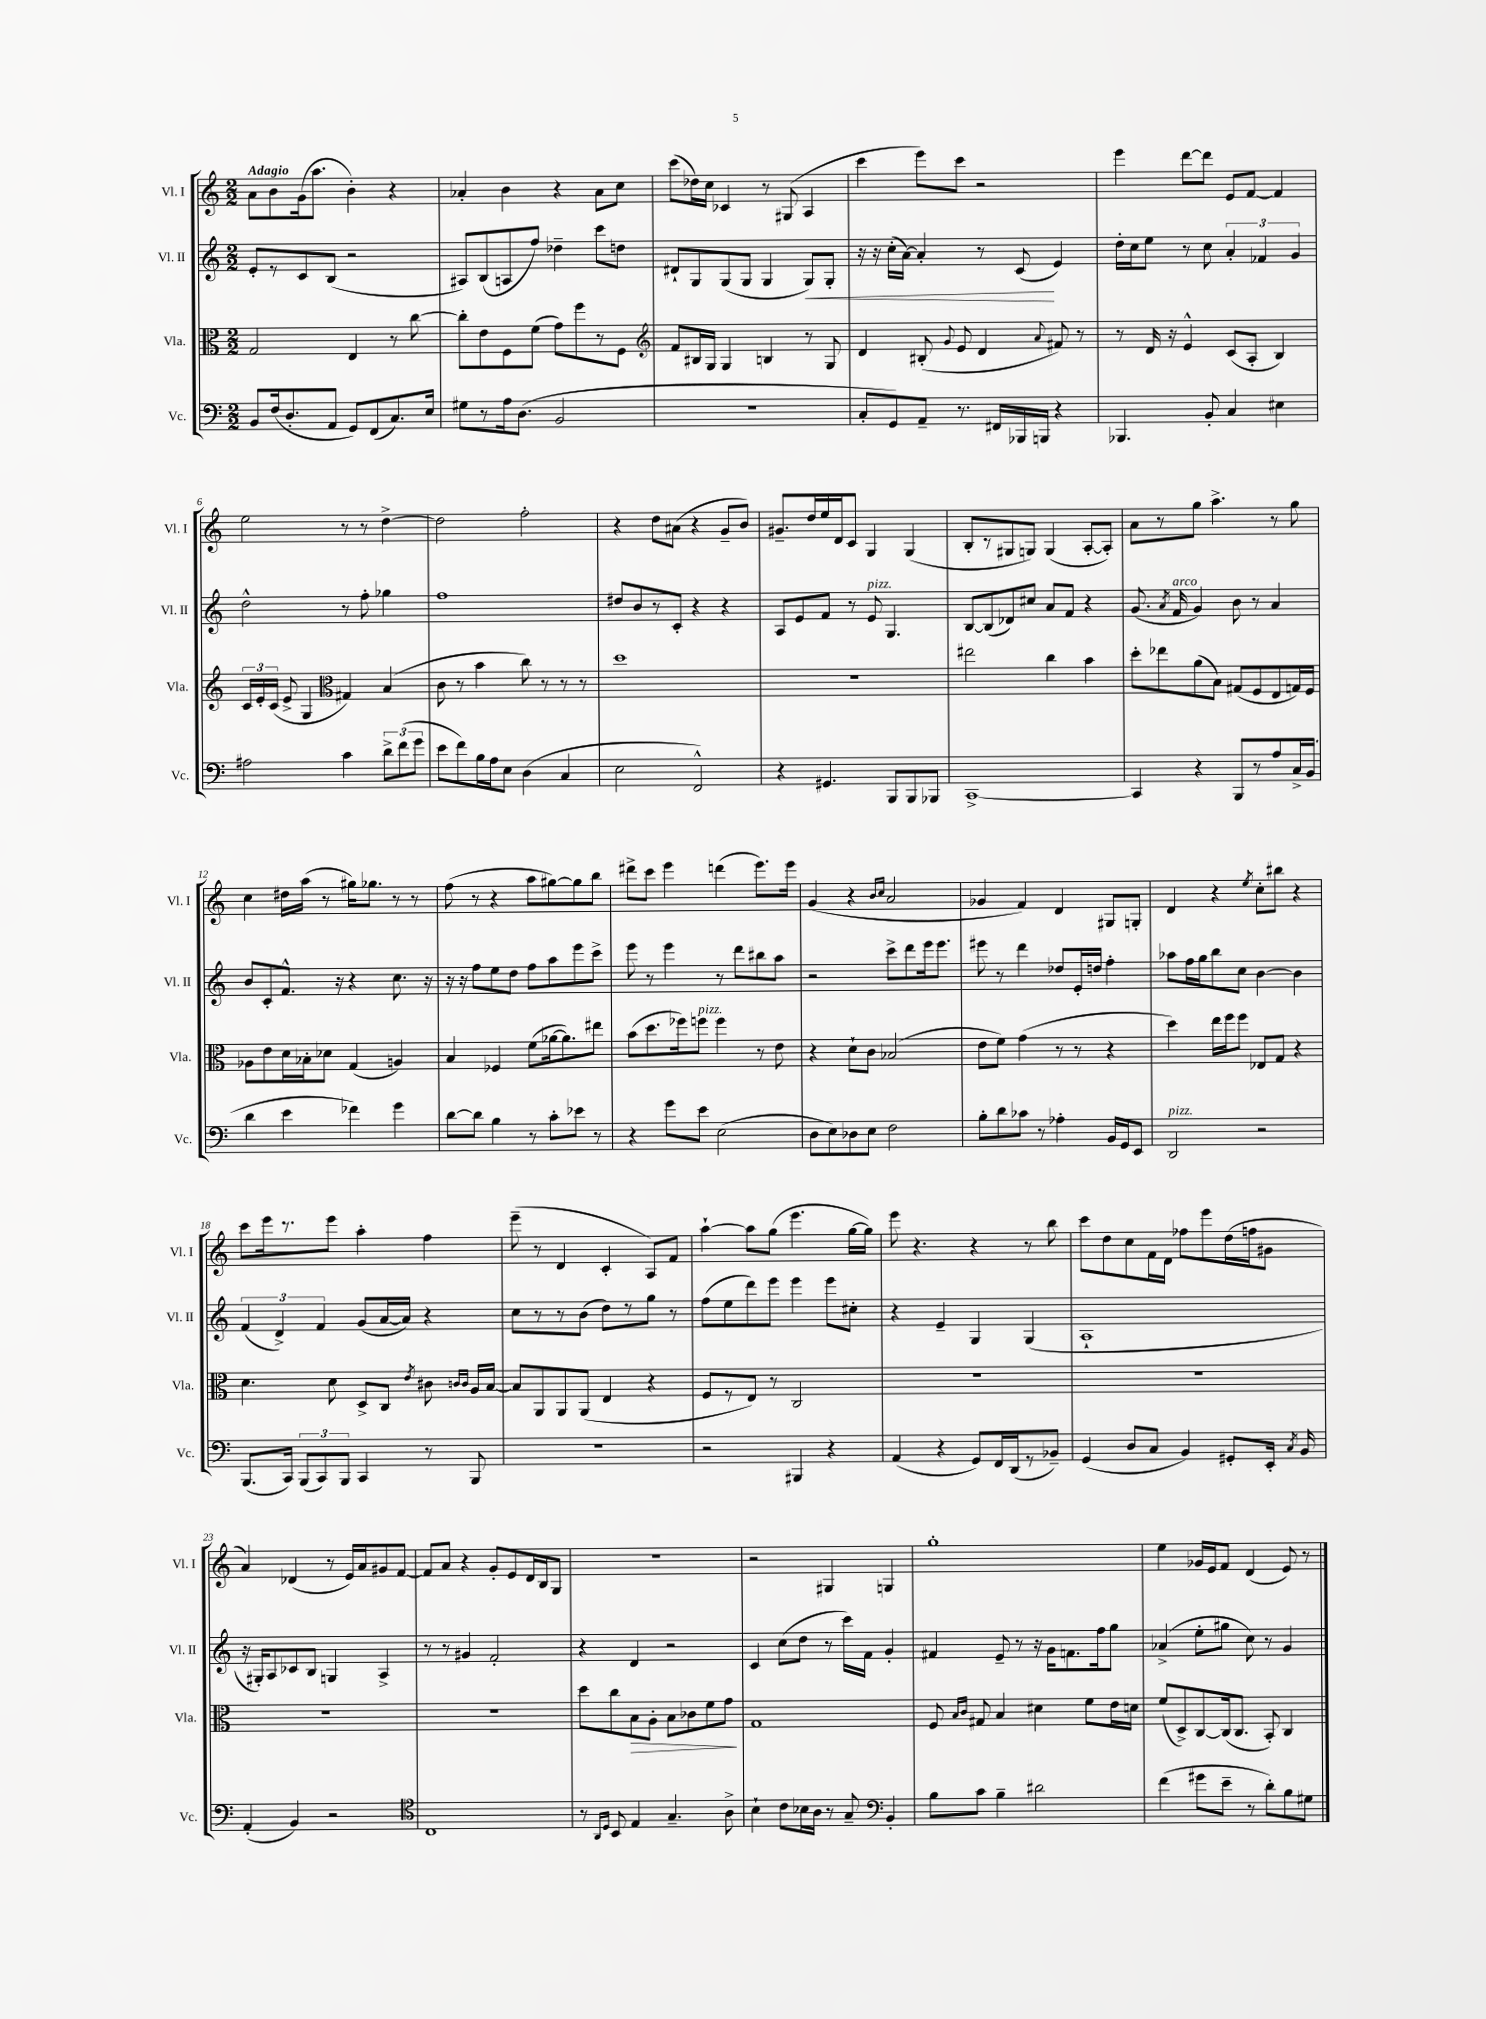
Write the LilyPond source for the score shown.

<<
\new StaffGroup <<
\new Staff = "s0" \with { instrumentName = "Vl. I" shortInstrumentName = "Vl. I" } {
    \clef treble \key c \major \numericTimeSignature \time 2/2 \tempo "Adagio"
    \autoBeamOff a'8[ b'8 g'16( a''8.] b'4-.) r4 |
    aes'4-. b'4 r4 aes'8[ c''8] |
    c'''8[( des''16) c''16] ces'4 r8 gis8( a4 |
    c'''4 e'''8[) c'''8] r2 |
    e'''4 d'''8[~ d'''8] e'8[ f'8]~ f'4 |
    e''2 r8 r8 d''4~-> |
    d''2 f''2-. |
    r4 d''8[ ais'8]( r4 g'8[-- b'8]) |
    gis'8.[-- d''16 e''16 d'16 c'8] g4 g4( |
    b8[-. r8 gis8 g8]) g4( a8[~-. a8]-.) |
    a'8[ r8 g''8] a''4.-> r8 g''8 |
    c''4 dis''16[ a''16]( r8 gis''16[) ges''8.] r8 r8 |
    f''8( r8 r4 a''8[ gis''8~) gis''8 b''8] |
    dis'''8[-> c'''8] e'''4 d'''4( e'''8.[) e'''16] |
    g'4( r4 \grace { b'16[ c''16] } a'2 |
    ges'4 f'4) d'4 gis8[ g8]-. |
    d'4 r4 \acciaccatura { e''8 } c''8[-. bis''8] r4 |
    c'''8[ e'''16 r8. e'''8] a''4-. f''4 |
    e'''8--( r8 d'4 c'4-. a8[) f'8] |
    a''4~-! a''8[ g''8]( e'''4. g''16[~ g''16]) |
    e'''8 r4. r4 r8 b''8 |
    c'''8[ d''8 c''8 f'16 d'16] fes''8[ e'''8 d''16( f''16 gis'8] |
    a'4) des'4( r8 e'16[) a'16 gis'8 f'8]~ |
    f'8[ a'8] r4 g'8[-. e'8 d'16 b16 g8] |
    r1 |
    r2 gis4 g4 |
    g''1-. |
    e''4 ges'16[ e'16 f'8] d'4( e'8) r8 \bar "|." |
}
\new Staff = "s1" \with { instrumentName = "Vl. II" shortInstrumentName = "Vl. II" } {
    \clef treble \key c \major \numericTimeSignature \time 2/2
    \autoBeamOff e'8[-. r8 c'8 b8]( r2 |
    ais8[) b8( a8 f''8]) des''4-- c'''8[ d''8] |
    dis'8[-! g8 g8( g8] g4 g8[\<) g8]-. |
    r16 r16 c''16[-.( a'16]~) a'4-. r8 c'8\!( e'4) |
    d''16[-. c''16 e''8] r8 c''8 \tuplet 3/2 { a'4-. fes'4 g'4 } |
    d''2-^ r8 f''8-. ges''4 |
    f''1 |
    dis''8[ b'8 r8 c'8]-. r4 r4 |
    a8[ e'8 f'8] r8 e'8^\markup { \italic "pizz." } g4. |
    b8[~ b8( des'8) cis''8] a'8[ f'8] r4 |
    g'8.( \acciaccatura { a'8 } f'16^\markup { \italic "arco" } g'4) b'8 r8 a'4 |
    b'8[ c'8-. f'8.]-^ r16 r4 c''8. r16 |
    r16 r16 f''8[ e''8 d''8] f''8[ a''8 e'''8 c'''8]-> |
    e'''8 r8 e'''4 r8 d'''8[ bis''8 a''8] |
    r2 c'''8[-> d'''8 e'''16 e'''8.] |
    eis'''8 r8 d'''4 des''8[ e'16-. d''16] f''4-. |
    aes''8[ f''16 g''16 b''8 c''8] b'4~ b'4 |
    \tuplet 3/2 { f'4( d'4->) f'4 } g'8[( a'16~ a'16]) r4 |
    c''8[ r8 r8 b'8]( d''8[) r8 g''8] r8 |
    f''8[( e''8 d'''8) e'''8] e'''4 e'''8[ cis''8]-. |
    r4 e'4-- g4 g4( |
    a1-! |
    r16 gis16[-.) a8 ces'8 b8] g4 a4-> |
    r8 r8 gis'4 f'2-. |
    r4 d'4 r2 |
    c'4 c''8[( d''8] r8 c'''16[) f'16] g'4-. |
    fis'4 e'8-- r8 r16 g'16[ f'8. f''16 g''8] |
    aes'4->( e''8[-. gis''8] c''8) r8 g'4 \bar "|." |
}
\new Staff = "s2" \with { instrumentName = "Vla." shortInstrumentName = "Vla." } {
    \clef alto \key c \major \numericTimeSignature \time 2/2
    \autoBeamOff g2 e4 r8 c''8~ |
    c''8[-. e'8 f8 f'8]( g'8[) f''8 r8 f8] |
    \clef treble f'8[ bis16 g16] g4 b4 r8 g8 |
    d'4 bis8-.( \appoggiatura { g'8 } e'8 d'4 \appoggiatura { a'8 } fis'8) r8 |
    r8 d'16 r16 e'4-^ c'8[( a8]-. b4) |
    \tuplet 3/2 { c'16[ e'16-. c'16]( } e'8-> g4 \clef alto gis4) b4( |
    c'8 r8 b'4 c''8) r8 r8 r8 |
    d''1 |
    R1 |
    eis''2 c''4 b'4 |
    d''8[-. ees''8 a'8( b8]) gis8[( f8 e8 g16) f16] |
    aes8[ e'8 d'16 bes16-. des'8] g4( a4) |
    b4 fes4 f'8[( aes'16~ aes'8.) eis''8] |
    b'8[( d''8. fes''16) f''8]^\markup { \italic "pizz." } f''4 r8 e'8 |
    r4 d'8[-! c'8] bes2( |
    e'8[ f'8]) g'4( r8 r8 r4 |
    d''4) e''16[ f''16 f''8] ees8[ g8] r4 |
    d'4. d'8 d8[-> c8] \acciaccatura { e'8 } cis'8 \grace { c'16[ c'16] } a16[ b16]~ |
    b8[ a,8 a,8 a,8]( e4 r4 |
    f8[ r8 e8]) r8 c2 |
    R1 |
    R1 |
    R1 |
    R1 |
    d''8[ c''8 b8\> a8]-. b8[ ces'8 f'8 g'8]\! |
    g1 |
    f8 \grace { b16[ c'16] } gis8 b4 dis'4 f'8[ e'16 d'16] |
    f'8[( d8->) c8~ c16( c8.] b,8-.) c4 \bar "|." |
}
\new Staff = "s3" \with { instrumentName = "Vc." shortInstrumentName = "Vc." } {
    \clef bass \key c \major \numericTimeSignature \time 2/2
    \autoBeamOff b,8[ f16( d8.-. a,8] g,8[) f,8( c8.) e16] |
    gis8[ r8 a16 d8.]( b,2 |
    R1 |
    c8[-. g,8) a,8]-- r8. fis,16[ bes,,16 b,,16] r4 |
    bes,,4. b,8-. c4 eis4 |
    ais2 c'4 \tuplet 3/2 { d'8[-> f'8( g'8] } |
    e'8[ f'8) b16 a16 e8] d4( c4 |
    e2 f,2-^) |
    r4 gis,4. b,,8[ b,,8 bes,,8] |
    c,1~-> |
    c,4 r4 b,,8[ r8 a8 c16-> b,16]( |
    d'4 e'4 fes'4) g'4 |
    d'8[~ d'8] b4 r8 c'8[-. ees'8] r8 |
    r4 g'8[ e'8] e2( |
    d8[ e8) des8 e8] f2 |
    b8[-. d'8 ces'8] r8 aes4-. b,16[ g,16 e,8] |
    d,2^\markup { \italic "pizz." } r2 |
    b,,8.[( c,16]) \tuplet 3/2 { b,,8[( c,8) b,,8] } c,4 r8 b,,8 |
    R1 |
    r2 bis,,4 r4 |
    a,4( r4 g,8[) f,16 d,16( r8 bes,8]--) |
    g,4( d8[ c8] b,4) gis,8[-. e,16]-. \acciaccatura { c8 } b,16 |
    a,4-.( b,4) r2 |
    \clef tenor c1 |
    r8 \grace { a,16[ d16] } b,8 e4 g4.-- a8-> |
    b4-! c'8[ bes16 a16] r8 g8-- \clef bass b,4-. |
    b8[ c'8] b4-- dis'2 |
    f'4( gis'8[ e'8]-- r8 d'8[-.) b8 gis8] \bar "|." |
}
>>
>>
